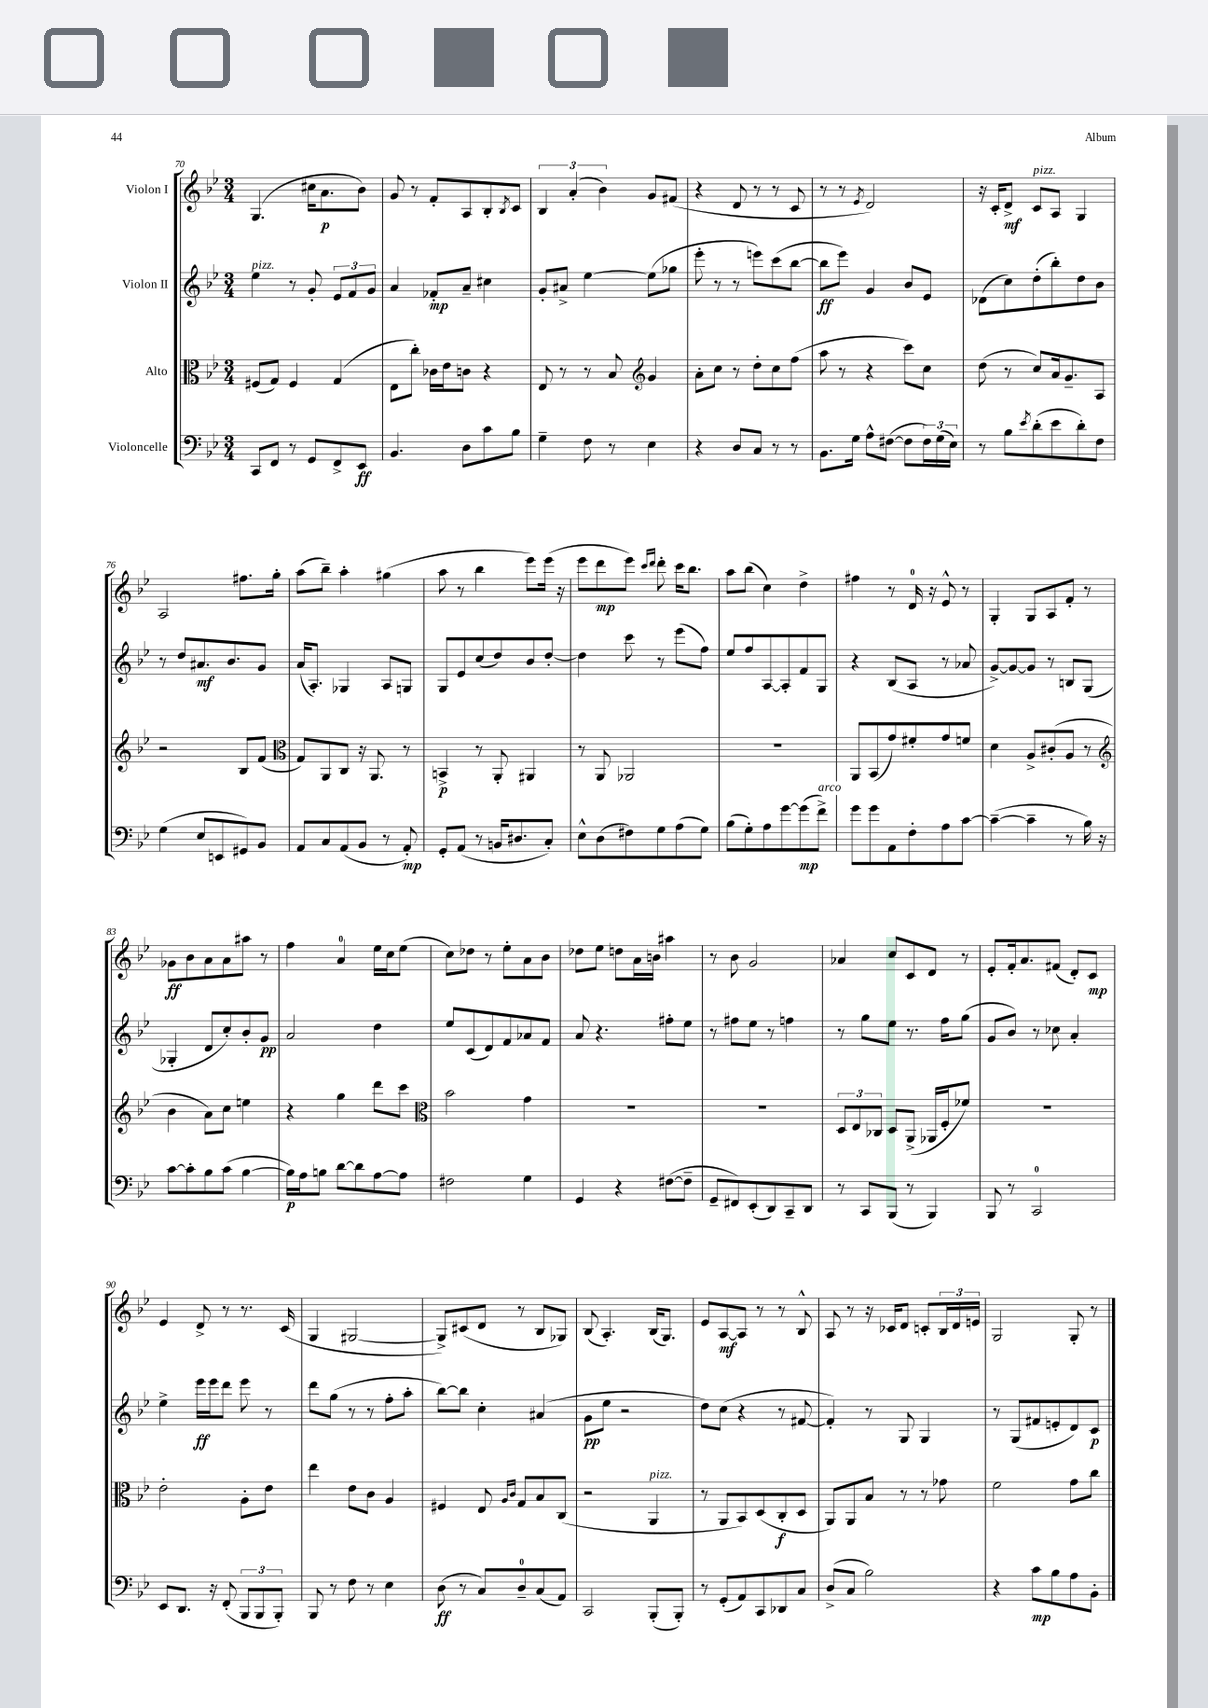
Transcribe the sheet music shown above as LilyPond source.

<<
\new StaffGroup <<
\new Staff = "s0" \with { instrumentName = "Violon I" } {
    \clef treble \key bes \major \numericTimeSignature \time 3/4
    g4.( cis''16 a'8.\p bes'8) |
    g'8 r8 f'8-. a8 bes8-. \acciaccatura { bes8 } c'8 |
    \tuplet 3/2 { bes4 a'4-.( bes'4) } g'8 fis'8( |
    r4 d'8 r8 r8 c'8 |
    r8 r8 \acciaccatura { ees'8 } d'2) |
    r16 c'16-. d'8->\mf c'8^\markup { \italic "pizz." } a8 g4 |
    a2 fis''8. g''16-. |
    a''8( bes''8--) a''4-. gis''4( |
    a''8 r8 bes''4 ees'''8) ees'''16( r16 |
    ees'''8 d'''8\mp ees'''8) \grace { c'''16 d'''16 } d'''8-. c'''16 bes''8. |
    a''8 bes''8( c''4) d''4-> |
    fis''4 r8 d'16-0 r16 ees'8-^ r8 |
    g4-. g8 a8 f'8-. r8 |
    ges'8\ff bes'8 a'8 a'8 ais''8 r8 |
    f''4 a'4-0 ees''16 c''16 ees''8( |
    c''8) des''8 r8 ees''8-. a'8 bes'8 |
    des''8 ees''8 d''8 a'16 b'16 ais''4 |
    r8 bes'8 g'2 |
    aes'4 c''8 c'8 d'8 r8 |
    ees'8-. f'16-. a'8. fis'8( d'8-.) c'8\mp |
    ees'4 d'8-> r8 r8. c'16( |
    g4 gis2~ |
    gis8->) cis'8( d'8 r8 bes8 ges8) |
    bes8( a4.-.) bes16( g8.) |
    ees'8 a8~\mf a8 r8 r8 bes8-^ |
    a8 r8 r16 ces'16 d'8 c'8-. \tuplet 3/2 { bes16 d'16 e'16 } |
    g2 g8-. r8 \bar "|." |
}
\new Staff = "s1" \with { instrumentName = "Violon II" } {
    \clef treble \key bes \major \numericTimeSignature \time 3/4
    ees''4^\markup { \italic "pizz." } r8 g'8-. \tuplet 3/2 { ees'8 f'8 g'8 } |
    a'4 fes'8-.\mp a'8-- cis''4 |
    g'8-. ais'8-> ees''4~ ees''8( ges''8 |
    ees'''8-. r8 r8 e'''8) c'''8( bes''8~ |
    bes''8\ff ees'''8) g'4 bes'8 ees'8 |
    des'8( c''8) d''8-.( bes''8-.) d''8 bes'8 |
    r8 d''8 ais'8.\mf bes'8. g'8 |
    a'16( a8.-.) ges4 a8 g8 |
    g8 ees'8 c''8( d''8) bes'8 d''8~-. |
    d''4 c'''8 r8 ees'''8( f''8) |
    ees''8 f''8 a8~ a8-. f'8 g8 |
    r4 bes8( a8 r8 aes'8 |
    g'8~->) g'8~ g'8 r8 b8 g8( |
    ges4-. d'8 c''8-.) bes'8-. g'8\pp |
    a'2 d''4 |
    ees''8 c'8( d'8) f'8 aes'8 f'8 |
    a'8 r4. fis''8-. ees''8 |
    r8 fis''8 ees''8 r8 f''4 |
    r8 g''8 ees''8 r8. f''16 g''8( |
    g'8 bes'8) r8 ces''8 a'4-. |
    ees''4-> ees'''16\ff ees'''16 d'''8 ees'''8 r8 |
    d'''8 g''8( r8 r8 f''8-. a''8-. |
    bes''8~) bes''8 c''4-. ais'4( |
    g'8\pp ees''8 r2 |
    d''8) c''8( r4 r8 fis'8~ |
    fis'4-.) r8 g8 g4 |
    r8 g8( fis'8 e'8-. d'8) c'8\p \bar "|." |
}
\new Staff = "s2" \with { instrumentName = "Alto" } {
    \clef alto \key bes \major \numericTimeSignature \time 3/4
    fis8( g8) fis4 g4( |
    ees8 c''8-.) ces'16 ees'16 c'8 r4 |
    ees8 r8 r8 bes8 \clef treble g'4 |
    a'8-. c''8 r8 d''8-. c''8 f''8( |
    a''8 r8 r4 c'''8) c''8 |
    d''8( r8 c''8) a'16 g'8.-- a8 |
    r2 bes8 f'8( |
    \clef alto g8) a,8 c8 r16 a,8. r8 |
    b,4->\p r8 a,8-. ais,4 |
    r8 a,8 aes,2 |
    R2. |
    a,8 bes,8( g'8) fis'8-. g'8 f'8 |
    d'4 a8-> cis'8-.( a8 r8 |
    \clef treble bes'4 a'8) c''8 e''4 |
    r4 g''4 d'''8 c'''8 |
    \clef alto bes'2 g'4 |
    R2. |
    R2. |
    \tuplet 3/2 { d8 ees8 ces8 } d8 a,8->( aes,16 f16-. fes'8) |
    R2. |
    ees'2-. a8-. ees'8 |
    ees''4 ees'8 c'8 a4 |
    fis4 ees8 \grace { a16 c'16 } g8 bes8 c8( |
    r2 a,4^\markup { \italic "pizz." } |
    r8 a,8 bes,8) d8( c8-.\f d8 |
    a,8) a,8 bes8 r8 r8 ges'8 |
    f'2 g'8 c''8 \bar "|." |
}
\new Staff = "s3" \with { instrumentName = "Violoncelle" } {
    \clef bass \key bes \major \numericTimeSignature \time 3/4
    c,8 f,8 r8 g,8 f,8-> ees,8\ff |
    bes,4. d8 c'8 bes8 |
    g4-- f8 r8 ees4 |
    r4 d8 c8 r8 r8 |
    bes,8. g16 a8-^ fis8~( fis8 \tuplet 3/2 { fis16) g16( ees16) } |
    r8 bes8 \acciaccatura { ees'8 } d'8-.( ees'8 d'8-.) f8 |
    g4( ees8 e,8 gis,8) bes,8 |
    a,8 c8 a,8( bes,8 r8 a,8-.\mp) |
    g,8-. a,8( r8 b,16 dis8. c8-.) |
    ees8-^ d8( fis8) g8 a8( g8) |
    bes8( g8-.) a8 g'8~ g'8\mp( f'8->^\markup { \italic "arco" }) |
    g'8 g'8 a,8 f8-. a8 c'8~ |
    c'4~--( c'4-- r8 bes16) r16 |
    c'8~ c'8-. bes8 c'8( bes4~ |
    bes16\p) a16 b8 d'8~ d'8 a8~ a8 |
    fis2 g4 |
    g,4 r4 fis8~( fis8-- |
    g,8-- fis,8) ees,8-.( d,8) c,8-- d,8 |
    r8 c,8 bes,,8( r8 bes,,4) |
    bes,,8 r8 c,2-0 |
    ees,8 d,8. r16 f,8-.( \tuplet 3/2 { bes,,8 bes,,8 bes,,8-.) } |
    bes,,8 r8 f8 r8 ees4 |
    d8\ff( r8 c8) d8-0-- c8( a,8) |
    c,2 bes,,8-.( bes,,8-.) |
    r8 g,8-.( a,8) c,8 des,8 c8 |
    d8->( c8 bes2) |
    r4 c'8\mp bes8 a8 bes,8-. \bar "|." |
}
>>
>>
\layout { \context { \Score currentBarNumber = #70 } }
